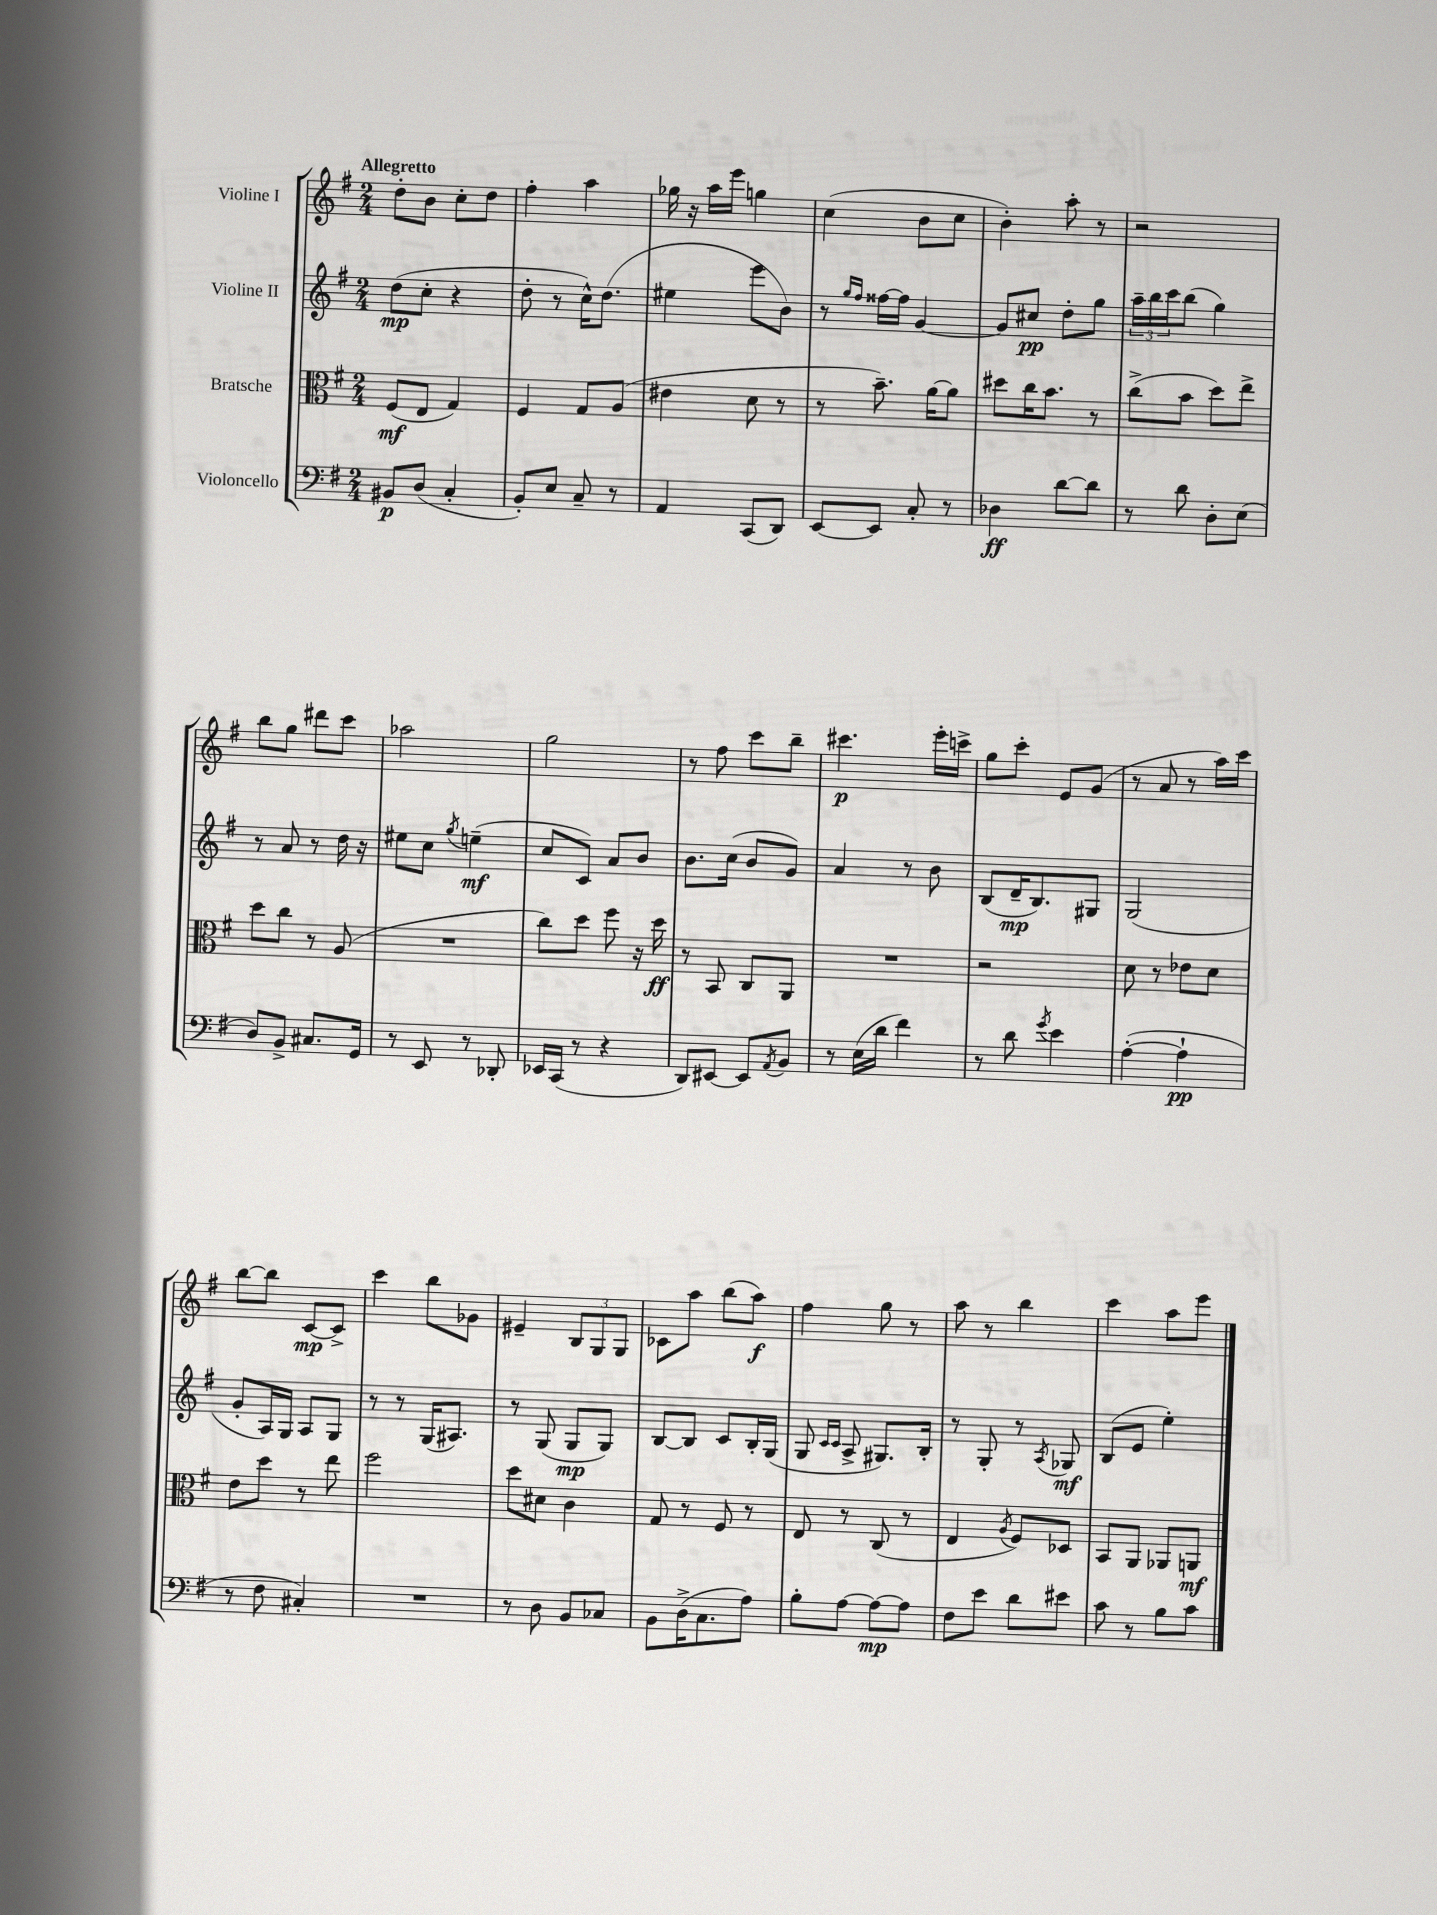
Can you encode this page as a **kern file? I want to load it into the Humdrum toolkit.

**kern	**dynam	**kern	**dynam	**kern	**dynam	**kern	**dynam
*part4	*part4	*part3	*part3	*part2	*part2	*part1	*part1
*staff4	*staff4	*staff3	*staff3	*staff2	*staff2	*staff1	*staff1
*I"Violoncello	*	*I"Bratsche	*	*I"Violine II	*	*I"Violine I	*
*clefF4	*	*clefC3	*	*clefG2	*	*clefG2	*
*k[f#]	*	*k[f#]	*	*k[f#]	*	*k[f#]	*
*M2/4	*	*M2/4	*	*M2/4	*	*M2/4	*
=1	=1	=1	=1	=1	=1	=1	=1
!	!	!	!	!	!	!LO:TX:a:B:t=Allegretto	!
8BB#X/L	p	(8F#/L	mf	(8dd\L	mp	8dd'\L	.
(8D/J	.	8E/J	.	8cc'\J	.	8b\J	.
4C'/	.	4G/)	.	4r	.	8cc'\L	.
.	.	.	.	.	.	8dd\J	.
=2	=2	=2	=2	=2	=2	=2	=2
8BB'/L)	.	4F#/	.	8dd'\	.	4ff#'\	.
8E/J	.	.	.	8r	.	.	.
8C~/	.	8G/L	.	16cc^^\KL)	.	4aa\	.
.	.	.	.	(8.dd\J	.	.	.
8r	.	(8A/J	.	.	.	.	.
=3	=3	=3	=3	=3	=3	=3	=3
4AA/	.	4e#X\	.	4ee#X\	.	16gg-X\	.
.	.	.	.	.	.	16r	.
.	.	.	.	.	.	16aa\LL	.
.	.	.	.	.	.	16eee\JJ	.
(8CC/L	.	8d\	.	8eee\L	.	4ggn\	.
8DD/J)	.	8r	.	8b\J)	.	.	.
=4	=4	=4	=4	=4	=4	=4	=4
[8EE/L	.	8r	.	8r	.	(4cc\	.
.	.	.	.	16qqgg/LL	.	.	.
.	.	.	.	16qqff#/JJ	.	.	.
8EE/J]	.	8.b~\)	.	[16ff##X\LL	.	.	.
.	.	.	.	16ff##\JJ]	.	.	.
8C'/	.	.	.	[4g/	.	8b\L	.
.	.	[16a\KL	.	.	.	.	.
8r	.	8a\J]	.	.	.	8cc\J	.
=5	=5	=5	=5	=5	=5	=5	=5
4D-X\	ff	8dd#X\L	.	8g/L]	.	4b'\)	.
.	.	16cc\K	.	8cc#X/J	pp	.	.
.	.	8.b\J	.	.	.	.	.
[8d\L	.	.	.	8dd'\L	.	8aa'\	.
8d\J]	.	8r	.	8gg\J	.	8r	.
=6	=6	=6	=6	=6	=6	=6	=6
8r	.	(8cc^\L	.	24aa~\LL	.	2r	.
.	.	.	.	24bb\	.	.	.
.	.	.	.	24ccc\J	.	.	.
8d\	.	8b\J	.	(8bb\J	.	.	.
8D'\L	.	8dd\L)	.	4gg\)	.	.	.
(8E\J	.	8ee^\J	.	.	.	.	.
!!LO:LB:g=z
=7	=7	=7	=7	=7	=7	=7	=7
8D/L)	.	8dd\L	.	8r	.	8bb\L	.
8BB^/J	.	8cc\J	.	8a/	.	8gg\J	.
8.C#X/L	.	8r	.	8r	.	8ddd#X\L	.
.	.	(8A/	.	16dd\	.	8ccc\J	.
16GG/Jk	.	.	.	16r	.	.	.
=8	=8	=8	=8	=8	=8	=8	=8
8r	.	2r	.	8ee#X\L	.	2aa-X\	.
8EE/	.	.	.	8cc\J	.	.	.
.	.	.	.	8qgg/	.	.	.
8r	.	.	.	(4een~\	mf	.	.
8DD-X'/	.	.	.	.	.	.	.
=9	=9	=9	=9	=9	=9	=9	=9
16EE-X/LL	.	8cc\L)	.	8cc/L	.	2gg\	.
(16CC/JJ	.	.	.	.	.	.	.
8r	.	8dd\J	.	8c/J)	.	.	.
4r	.	8ff#\	.	8a/L	.	.	.
.	.	16r	.	8b/J	.	.	.
.	.	16dd\	ff	.	.	.	.
=10	=10	=10	=10	=10	=10	=10	=10
8DD/L)	.	8r	.	8.b\L	.	8r	.
[8EE#X/J	.	8BB/	.	.	.	8ff#\	.
.	.	.	.	(16cc\Jk	.	.	.
8EE#/L]	.	8C/L	.	8b/L	.	8ccc\L	.
8qAA/	.	.	.	.	.	.	.
8BB/J	.	8AA/J	.	8g/J)	.	8bb~\J	.
=11	=11	=11	=11	=11	=11	=11	=11
8r	.	2r	.	4a/	.	4.ccc#X\	p
(16E\LL	.	.	.	.	.	.	.
16d\JJ	.	.	.	.	.	.	.
4f#\)	.	.	.	8r	.	.	.
.	.	.	.	8b\	.	16eee'\LL	.
.	.	.	.	.	.	16cccn^\JJ	.
=12	=12	=12	=12	=12	=12	=12	=12
8r	.	2r	.	(8B/L	.	8gg\L	.
8d\	.	.	.	16d~/K	mp	8ccc'\J	.
.	.	.	.	8.B/)	.	.	.
8qg/	.	.	.	.	.	.	.
4e\	.	.	.	.	.	8e/L	.
.	.	.	.	8G#X/J	.	(8g/J	.
=13	=13	=13	=13	=13	=13	=13	=13
([4A'\	.	8d\	.	(2G/	.	8r	.
.	.	8r	.	.	.	8a/	.
4A`\]	pp	8e-X\L	.	.	.	8r	.
.	.	8d\J	.	.	.	16aa\LL)	.
.	.	.	.	.	.	16ccc\JJ	.
!!LO:LB:g=z
=14	=14	=14	=14	=14	=14	=14	=14
8r	.	8e\L	.	8g'/L	.	[8bb\L	.
8F#\	.	8dd\J	.	16A/L)	.	8bb\J]	.
.	.	.	.	16G/JJ	.	.	.
4C#X'/)	.	8r	.	8A/L	.	[8c/L	mp
.	.	8ee\	.	8G/J	.	8c^/J]	.
=15	=15	=15	=15	=15	=15	=15	=15
2r	.	2ff#\	.	8r	.	4ccc\	.
.	.	.	.	8r	.	.	.
.	.	.	.	(16G/KL	.	8bb\L	.
.	.	.	.	8.A#X/J)	.	.	.
.	.	.	.	.	.	8g-X\J	.
=16	=16	=16	=16	=16	=16	=16	=16
8r	.	8dd\L	.	8r	.	4e#X~/	.
8D\	.	8d#X\J	.	(8G/	.	.	.
8BB/L	.	4c\	.	8G/L	mp	12B/L	.
.	.	.	.	.	.	12G/	.
8C-X/J	.	.	.	8G/J)	.	.	.
.	.	.	.	.	.	12G/J	.
=17	=17	=17	=17	=17	=17	=17	=17
8BB\L	.	8G/	.	[8B/L	.	8c-X\L	.
(16D^\K	.	8r	.	8B/J]	.	8aa\J	.
8.C\	.	.	.	.	.	.	.
.	.	8F#/	.	8c/L	.	(8bb\L	.
8A\J)	.	8r	.	16B'/L	.	8aa\J)	f
.	.	.	.	(16G/JJ	.	.	.
=18	=18	=18	=18	=18	=18	=18	=18
8B'\L	.	8E/	.	8G/	.	4ff#\	.
.	.	.	.	16qqc/LL	.	.	.
.	.	.	.	16qqc/JJ	.	.	.
[8A\J	.	8r	.	8A^/	.	.	.
8A\L_	mp	(8C/	.	8.G#X/L)	.	8gg\	.
8A\J]	.	8r	.	.	.	8r	.
.	.	.	.	16B'/Jk	.	.	.
=19	=19	=19	=19	=19	=19	=19	=19
8F#\L	.	4E/	.	8r	.	8aa\	.
8e\J	.	.	.	8G'/	.	8r	.
.	.	8qA/	.	.	.	.	.
8d\L	.	8F#/L)	.	8r	.	4bb\	.
.	.	.	.	8qA/	.	.	.
8e#X\J	.	8D-X/J	.	8G-X/	mf	.	.
=20	=20	=20	=20	=20	=20	=20	=20
8c\	.	8BB/L	.	(8B/L	.	4ccc\	.
8r	.	8AA/J	.	8e/J	.	.	.
8B\L	.	8AA-X/L	.	4ee'\)	.	8aa\L	.
8c\J	.	8AAn/J	mf	.	.	8eee\J	.
==	==	==	==	==	==	==	==
*-	*-	*-	*-	*-	*-	*-	*-
